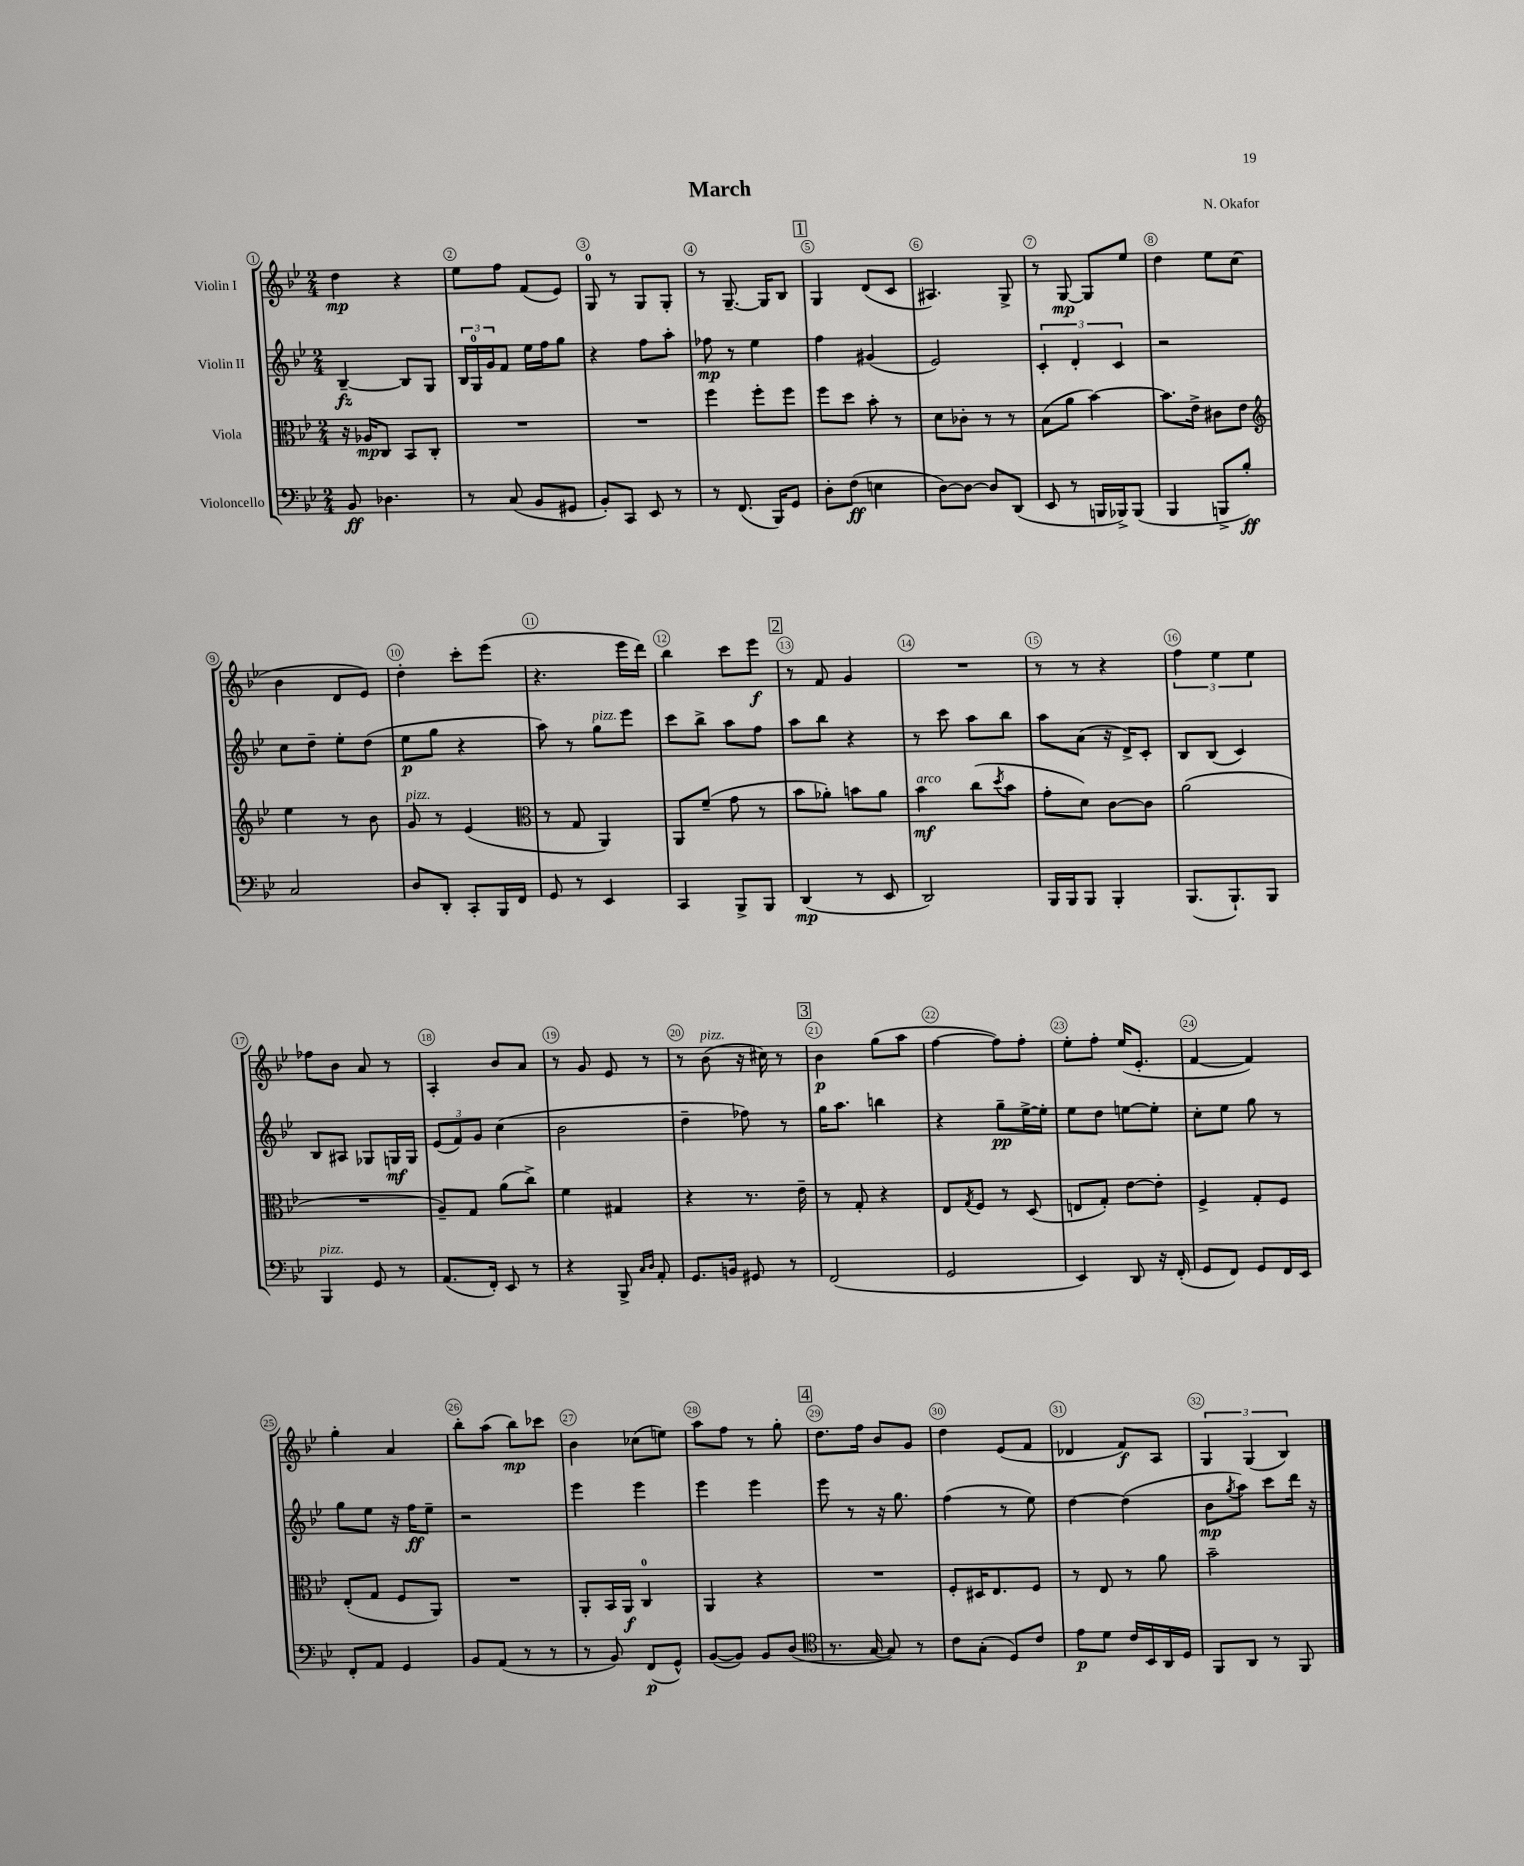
\header { title = "March" composer = "N. Okafor" }
<<
\new StaffGroup <<
\new Staff = "s0" \with { instrumentName = "Violin I" } {
    \clef treble \key bes \major \numericTimeSignature \time 2/4
    d''4\mp r4 |
    ees''8 f''8 f'8( ees'8) |
    g8-0 r8 g8 g8-. |
    r8 g8.~-- g16 bes8 |
    \mark \markup { \box "1" } g4 d'8( c'8 |
    ais4.) g8-> |
    r8 g8~\mp g8 ees''8 |
    d''4 ees''8 c''8( |
    bes'4 d'8 ees'8) |
    d''4-. c'''8-. ees'''8( |
    r4. ees'''16 d'''16) |
    bes''4 c'''8 ees'''8\f |
    \mark \markup { \box "2" } r8 f'8 g'4 |
    R2 |
    r8 r8 r4 |
    \tuplet 3/2 { f''4 ees''4 ees''4 } |
    fes''8 bes'8 a'8 r8 |
    a4-. bes'8 a'8 |
    r8 g'8 ees'8 r8 |
    r8 bes'8^\markup { \italic "pizz." }( r16 cis''16) r8 |
    \mark \markup { \box "3" } bes'4\p g''8( a''8 |
    f''4~ f''8) f''8-. |
    ees''8-. f''8-. ees''16( ees'8.-. |
    f'4~ f'4) |
    g''4-. a'4 |
    bes''8-. a''8( bes''8\mp) ces'''8 |
    bes'4 ces''8( e''8) |
    a''8 f''8 r8 g''8-. |
    \mark \markup { \box "4" } d''8. f''16 bes'8 g'8 |
    d''4 ees'8( f'8 |
    des'4 f'8\f) a8 |
    \tuplet 3/2 { g4 g4( bes4) } \bar "|." |
}
\new Staff = "s1" \with { instrumentName = "Violin II" } {
    \clef treble \key bes \major \numericTimeSignature \time 2/4
    bes4~--\fz bes8 g8 |
    \tuplet 3/2 { bes16 g16-0 g'16 } f'8 ees''16 f''16 g''8 |
    r4 f''8 a''8-. |
    fes''8\mp r8 ees''4 |
    \mark \markup { \box "1" } f''4 gis'4( |
    ees'2) |
    \tuplet 3/2 { c'4-. d'4-. c'4 } |
    r2 |
    c''8 d''8-- ees''8-. d''8( |
    ees''8\p g''8 r4 |
    a''8) r8 g''8^\markup { \italic "pizz." } ees'''8 |
    c'''8 bes''8-> a''8 f''8 |
    \mark \markup { \box "2" } a''8 bes''8 r4 |
    r8 c'''8 a''8 bes''8 |
    a''8 a'8( r16 d'16->) c'8-. |
    bes8 bes8( c'4) |
    bes8 ais8 ges8 g16\mf g16 |
    \tuplet 3/2 { ees'8( f'8) g'8 } c''4( |
    bes'2 |
    d''4-- fes''8) r8 |
    \mark \markup { \box "3" } g''16 a''8. b''4 |
    r4 g''8--\pp ees''16~-> ees''16-. |
    ees''8 d''8 e''8~ e''8-. |
    c''8-. ees''8 g''8 r8 |
    g''8 ees''8 r16 f''16\ff ees''8-- |
    r2 |
    ees'''4 ees'''4 |
    ees'''4 ees'''4 |
    \mark \markup { \box "4" } ees'''8 r8 r16 g''8. |
    f''4( r8 ees''8) |
    d''4~ d''4( |
    bes'8\mp \acciaccatura { g''8 } a''8) c'''8 d'''16 r16 \bar "|." |
}
\new Staff = "s2" \with { instrumentName = "Viola" } {
    \clef alto \key bes \major \numericTimeSignature \time 2/4
    r16 aes16\mp c8 bes,8 c8-. |
    R2 |
    R2 |
    f''4 f''8-. f''8 |
    \mark \markup { \box "1" } f''8 d''8 bes'8-. r8 |
    d'8 ces'8-. r8 r8 |
    bes8( a'8 bes'4~) |
    bes'8. ees'16-> cis'8 ees'8 |
    \clef treble ees''4 r8 bes'8 |
    g'8^\markup { \italic "pizz." } r8 ees'4( |
    \clef alto r8 g8 a,4) |
    a,8 f'8--( g'8 r8 |
    \mark \markup { \box "2" } bes'8 aes'8-.) b'8 aes'8 |
    bes'4\mf^\markup { \italic "arco" } c''8( \acciaccatura { d''8 } bes'8 |
    g'8-. d'8) c'8~ c'8 |
    a'2( |
    R2 |
    a8--) g8 a'8( c''8->) |
    f'4 gis4 |
    r4 r8. ees'16-- |
    \mark \markup { \box "3" } r8 g8-. r4 |
    ees8 \acciaccatura { g8 } f8 r8 d8( |
    e8 g8-.) ees'8~ ees'8-. |
    f4-> g8-. f8 |
    ees8-.( g8 f8 a,8) |
    R2 |
    a,8-. bes,16 a,16\f c4-0 |
    a,4 r4 |
    \mark \markup { \box "4" } R2 |
    f8-. dis16 ees8. f8 |
    r8 ees8 r8 a'8 |
    bes'2-- \bar "|." |
}
\new Staff = "s3" \with { instrumentName = "Violoncello" } {
    \clef bass \key bes \major \numericTimeSignature \time 2/4
    bes,8\ff des4. |
    r8 c8( bes,8 gis,8 |
    bes,8-.) c,8 ees,8 r8 |
    r8 f,8.( bes,,16) g,8 |
    \mark \markup { \box "1" } d8-. f8\ff( e4 |
    d8~) d8~ d8 d,8( |
    ees,8 r8 b,,16 bes,,16->) bes,,8( |
    bes,,4 b,,8-> bes8-.\ff) |
    c2 |
    d8 d,8-. c,8-. bes,,16 f,16 |
    g,8 r8 ees,4 |
    c,4 bes,,8-> bes,,8 |
    \mark \markup { \box "2" } d,4\mp( r8 ees,8 |
    d,2) |
    bes,,16 bes,,16 bes,,8 bes,,4-. |
    bes,,8.( bes,,8.-!) bes,,8 |
    bes,,4^\markup { \italic "pizz." } g,8 r8 |
    a,8.( f,16-.) ees,8 r8 |
    r4 bes,,8-> \grace { c16 d16 } a,8-. |
    g,8. b,16 gis,8 r8 |
    \mark \markup { \box "3" } f,2( |
    g,2 |
    ees,4) d,8 r16 f,16-.( |
    g,8 f,8) g,8 f,16 ees,16 |
    f,8-. a,8 g,4 |
    bes,8 a,8( r8 r8 |
    r8 bes,8) f,8\p( g,8-^) |
    bes,8~( bes,8) bes,8 d8( |
    \mark \markup { \box "4" } \clef tenor r8. g16~ g8) r8 |
    c'8 g8-.( d8) c'8 |
    ees'8\p d'8 c'16 bes,16 a,16 d16 |
    f,8 a,8 r8 f,8 \bar "|." |
}
>>
>>
\layout { \context { \Score \override BarNumber.break-visibility = ##(#f #t #t) barNumberVisibility = #all-bar-numbers-visible \override BarNumber.stencil = #(make-stencil-circler 0.1 0.3 ly:text-interface::print) } }
